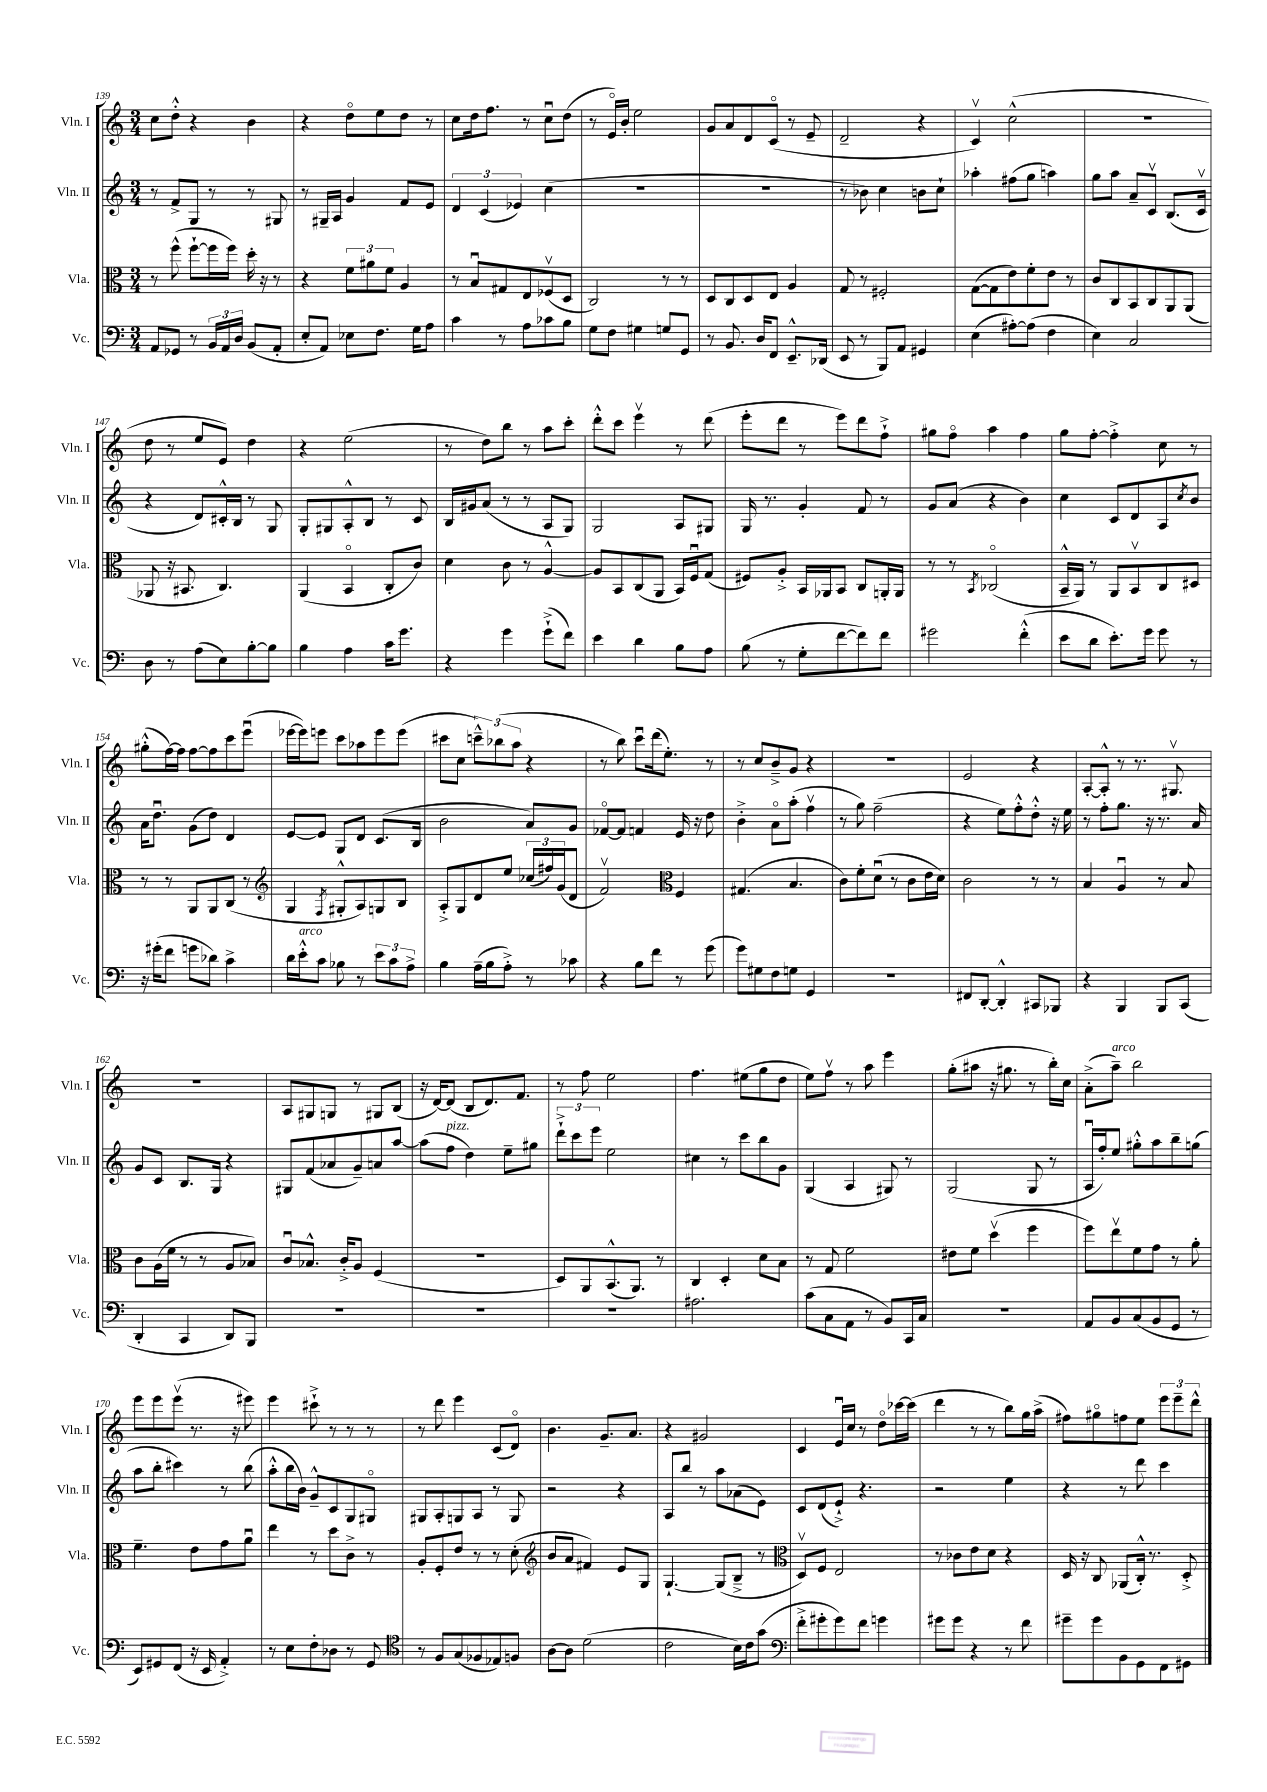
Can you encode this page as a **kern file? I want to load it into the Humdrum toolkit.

**kern	**kern	**kern	**kern
*part4	*part3	*part2	*part1
*staff4	*staff3	*staff2	*staff1
*I"Vc.	*I"Vla.	*I"Vln. II	*I"Vln. I
*I'Vc.	*I'Vla.	*I'Vln. II	*I'Vln. I
*clefF4	*clefC3	*clefG2	*clefG2
*k[]	*k[]	*k[]	*k[]
*M3/4	*M3/4	*M3/4	*M3/4
=139	=139	=139	=139
8AA/L	8r	8r	8cc\L
8GG-X/J	(8ff^^\	8f^/L	8dd'^^\J
8r	[8ff`\L	8G/J	4r
24BB/LL	16ff\L]	8r	.
24AA/	.	.	.
.	16ff\JJ)	.	.
24D/JJ	.	.	.
(8BB/L	16dd'\	8r	4b\
.	16r	.	.
8AA'/J	8r	8G#X/	.
=140	=140	=140	=140
8E'/L	4r	8r	4r
8AA/J)	.	16G#X~/LL	.
.	.	16A/JJ	.
8E-X\L	12f\L	4g/	8dd\L
.	12a#X\	.	.
8.F\J	.	.	8ee\
.	12f\J	.	.
.	4A/	8f/L	8dd\J
16G\KL	.	.	.
8A\J	.	8e/J	8r
=141	=141	=141	=141
4c\	8r	6d/	8cc\L
.	8Bu/L	.	16dd\k
.	.	(6c/	.
.	.	.	8.ff\J
8r	8G#X/	.	.
.	.	6e-X/)	.
8A\L	8E/	.	8r
8c-X\	(8F-Xv/	(4cc\	8ccu\L
8B\J	8D/J	.	(8dd\J
=142	=142	=142	=142
8G\L	2C/)	2.r	8r
8F\J	.	.	16e/LL)
.	.	.	16b'/JJ
4G#X\	.	.	2ee\
8Gn/L	8r	.	.
8GG/J	8r	.	.
=143	=143	=143	=143
8r	8D/L	2.r	8g/L
8.BB/	8C/	.	8a/
.	8D/	.	8d/
16D/KL	.	.	.
8FF/J	8E/J	.	(8c/J
8.EE~^^/L	4A/	.	8r
.	.	.	8e~/
(16DD-X/Jk	.	.	.
=144	=144	=144	=144
8EE/	8G/	8r	2d~/
8r	8r	8b-X\)	.
8BBB/L)	2F#X'/	4cc\	.
8AA/J	.	.	.
4GG#X/	.	8bn\L	4r
.	.	8cc`\J	.
=145	=145	=145	=145
(4E\	([8G\L	4aa-X'\	4cv/)
.	8G\]	.	.
[8A#X'\L)	8e\)	(8ff#X\L	(2cc^^\
(8A#\J]	8f'\	8gg\J	.
4F\	8e\J	4aan\)	.
.	8r	.	.
=146	=146	=146	=146
4E\)	8c/L	8gg\L	2.r
.	8C/	8aa\J	.
2C/	8BB/	8a~/L	.
.	8C/	8cv/J	.
.	8AA/	(8.B/L	.
.	(8AA/J	.	.
.	.	16cv/Jk	.
!!LO:LB:g=z
=147	=147	=147	=147
8D\	8AA-X/	4r	8dd\
8r	16r	.	8r
.	8.BB#X/	.	.
(8A\L	.	8d/L)	8ee/L
8E\)	4.C/)	16c#X'^^/L	8e/J)
.	.	16B/JJ	.
[8B'\	.	8r	4dd\
8B\J]	.	8G/	.
=148	=148	=148	=148
4B\	(4AA/	8G'/L	4r
.	.	8G#X/	.
4A\	4BB/	8A'^^/	(2ee\
.	.	8B/J	.
16c\KL	8C'/L	8r	.
8.g\J	.	.	.
.	8c/J)	8c/	.
=149	=149	=149	=149
4r	4d\	16B/LL	8r
.	.	16g#X/J	.
.	.	(8a/J	8dd\L)
4g\	8c\	8r	8bb\J
.	8r	8r	8r
(8g`^\L	[4A^^/	8A/L	8aa\L
8f\J)	.	8G/J)	8ccc'\J
=150	=150	=150	=150
4e\	8A/L]	2G/	8ddd'^^\L
.	8BB/	.	8ccc\J
4d\	(8C/	.	4eeev\
.	8AA/J	.	.
8B\L	16BB/LL)	8A/L	8r
.	16Fu/J	.	.
8A\J	(8G/J	8G#X/J	(8ddd\
=151	=151	=151	=151
(8B\	8F#X/L)	16G/	8eee'\L
.	.	8.r	.
8r	8A'^/J	.	8ddd\J
8G'\L	16BB/LL	4g'/	8r
.	16AA-X/J	.	.
[8f\	8BB/J	.	8eee\L)
8f\])	8C/L	8f/	8ddd\
8f\J	16AAn'/L	8r	8ff`^\J
.	16AA/JJ	.	.
=152	=152	=152	=152
2g#X\	8r	8g/L	8gg#X\L
.	8r	(8a/J	8ff\J
.	8qBB/	.	.
.	(2C-X/	4r	4aa\
(4f'^^\	.	4b\)	4ff\
=153	=153	=153	=153
8e\L	16BB~^^/LL	4cc\	8gg\L
.	16AA/JJ)	.	.
8d\J	8r	.	[8ff'\J
8.e'\L)	8AA/L	8c/L	4ff'^\]
.	8BBv/	8d/	.
16g\Jk	.	.	.
8g\	8C/	8A/	8cc\
.	.	8qcc/	.
8r	8D#X/J	8b/J	8r
!!LO:LB:g=z
=154	=154	=154	=154
16r	8r	16a\KL	(8gg#X'^^\L
(16g#X'\KL	.	8.ddu\J	.
8f\J	8r	.	[16ff\L)
.	.	.	16ff\JJ]
8gn\L	8AA/L	(8g\L	[8ff\L
8d-X\J)	8AA/	8dd\J)	8ff\]
4c^\	(8C/J	4d/	8ccc\
.	8r	.	(8eeeu\J
=155	=155	=155	=155
*	*clefG2	*	*
16d\LL	4G/	[8e/L	[16eee-X\LL
!LO:TX:a:i:t=arco	!	!	!
16e'^^\J	.	.	16eee-\J])
8c\J	.	8e/J]	8eeen\J
.	8qF/	.	.
8B-X\	8G#X'^^/L	8G/L	8ccc\L
8r	8A/)	8d/J	8aa-X\
12e\L	8Gn/	(8.c/L	8eee\
12c\	.	.	.
.	8B/J	.	(8eee\J
12A^\J	.	.	.
.	.	16B/Jk	.
=156	=156	=156	=156
4B\	8A'^/L	2b\	8ccc#X\L
.	8G/	.	8cc\J
(16A~\LL	8d/	.	12cccn~^^\L)
16B\J	.	.	.
.	.	.	(12bb-X\
8A'^\J)	8ee/J	.	.
.	.	.	12aa\J
8r	(24cc-X/LL	8a/L)	4r
.	24ff#X/)	.	.
.	(24g/J	.	.
8c-X\	8d/J	8g/J	.
=157	=157	=157	=157
4r	2fv/)	[8f-X/L	8r
.	.	8f-/J]	8bb\)
8B\L	.	4fn/	8cccu\L
8f\J	.	.	(16ddd\k
.	.	.	8.ee'\J)
*	*clefC3	*	*
8r	4F/	16e/	.
.	.	16r	.
(8g\	.	8dd\	8r
=158	=158	=158	=158
8g\L)	(4.G#X/	4b'^\	8r
8G#X\	.	.	8cc/L
8F\	.	8a\L	8b~^/
8Gn\J	4.B/	(8aa'\J	8g/J
4GG/	.	4ffv\	4r
=159	=159	=159	=159
2.r	8c\L)	8r	2.r
.	8f'\	8gg\)	.
.	(8du\J	(2ff~\	.
.	8r	.	.
.	8c\L	.	.
.	16e\L	.	.
.	16d\JJ)	.	.
=160	=160	=160	=160
8FF#X/L	2c\	4r	2e/
[8DD'/J	.	.	.
4DD'^^/]	.	8ee\L)	.
.	.	8ff'^^\	.
8CC#X/L	8r	8dd'^^\J	4r
8BBB-X/J	8r	16r	.
.	.	16ee\	.
=161	=161	=161	=161
4r	4B/	8r	[8A'/L
.	.	8ff'\L	8A'^^/J]
4BBB/	4Au/	8.gg\J	8r
.	.	.	8.r
.	.	16r	.
8BBB/L	8r	8.r	.
.	.	.	8.G#Xv/
(8CC/J	8B/	.	.
.	.	16a/	.
!!LO:LB:g=z
=162	=162	=162	=162
4DD'/	8c\L	8g/L	2.r
.	(16A\L	8c/J	.
.	16f\JJ	.	.
4CC/	8r	8.B/L	.
.	8r	.	.
.	.	16G/Jk	.
8DD/L)	8A/L	4r	.
8BBB/J	8B-X/J)	.	.
=163	=163	=163	=163
2.r	8cu/L	8G#X/L	8A/L
.	8.B-X^^/J	(8f/	8G#X/
.	.	8a-X/	8Gn/J
.	16c'^/KL	.	.
.	8A/J	8g~/)	8r
.	(4F/	8an/	8G#X/L
.	.	[8aa/J	(8B/J
=164	=164	=164	=164
2.r	2.r	(8aa\L]	16r
.	.	.	[16d/KL)
!	!	!LO:TX:a:i:t=pizz.	!
.	.	8ff\J	(8d/J]
.	.	4dd\)	8B/L
.	.	.	8.d/)
.	.	8ee~\L	.
.	.	.	8.f/J
.	.	8gg#X\J	.
=165	=165	=165	=165
2.r	8D/L)	12ddd`^\L	8r
.	.	12ccc\	.
.	8AA/	.	8ff\
.	.	12eee\J	.
.	(8.BB^^/	2ee\	2ee\
.	8.AA/J)	.	.
.	8r	.	.
=166	=166	=166	=166
2.A#X\	4C/	4cc#X\	4.ff\
.	4D'/	8r	.
.	.	8ccc\L	(8ee#X\L
.	8d\L	8bb\	8gg\
.	8B\J	8g\J	8dd\J
=167	=167	=167	=167
(8c\L	8r	(4G/	8ee\L)
8C\	8G/	.	8ffv\J
8AA\J	2f\	4A/	8r
8r	.	.	8aa\
8BB/L)	.	8G#X/)	4eee\
16CC/L	.	8r	.
16C/JJ	.	.	.
=168	=168	=168	=168
2.r	8e#X\L	(2G/	(8gg'\L
.	8f\J	.	8aa#X\J
.	(4ddv\	.	16r
.	.	.	8.gg#X\
.	4ff\	8G/	8r
.	.	8r	16bb'\LL)
.	.	.	16cc\JJ
=169	=169	=169	=169
8AA/L	8ff\L)	16Au/LL	(8a'^\L
.	.	16ff'/J)	.
!	!	!	!LO:TX:a:i:t=arco
8BB/	8eev\	8ee/J	8aa~\J)
(8C/	8f\	8gg#X'^^\L	2bb\
8BB/	8g\J	8aa\	.
8GG/J	8r	8bb~\	.
8r	8a'\	(8ggn\J	.
!!LO:LB:g=z
=170	=170	=170	=170
8EE/L)	4.f~\	8aa\L	8eee\L
8GG#X/	.	8bb'\J	8eee\
(8FF/J	.	4ccc#X\)	(8eeev\J
16r	8e\L	.	8.r
16EE/	.	.	.
4AA'^/)	8g\	8r	.
.	.	.	16r
.	8au\J	(8bb\	8eee#X\)
=171	=171	=171	=171
8r	4ee\	8aa'^^\L	4eee\
8E\L	.	16bb\L	.
.	.	16b\JJ)	.
8F'\	8r	8g~^^/L	8ccc#X`^\
8D-X\J	8dd\L	8c/	8r
8r	8c^\J	8G/	8r
8GG/	8r	8G#X/J	8r
=172	=172	=172	=172
*clefC4	*	*	*
8r	8A'/L	8G#X/L	8r
8F/L	8F'/	8A'/	8ddd\
(8G/	8e/J	8Gn/	4eee\
8F-X/	8r	8A/J	.
8E-X/)	8r	8r	(8c/L
8Fn/J	(8d'\	8G/	8d/J)
=173	=173	=173	=173
*	*clefG2	*	*
[8A\L	8b/L	2r	4.b\
8A\J]	8a/J	.	.
(2d\	4f#X/)	.	.
.	.	.	8.g~/L
.	8e/L	4r	.
.	.	.	8.a/J
.	8G/J	.	.
=174	=174	=174	=174
2c\	[4.G`/	8A/L	4r
.	.	8bb/J	.
.	.	8r	2g#X/
.	(8G/L]	8aa\L	.
16B\LL)	8B~^/J	(8a-X\	.
16c\J	.	.	.
(8g\J	8r	8e\J)	.
=175	=175	=175	=175
*clefF4	*clefC3	*	*
8f'^\L	8Dv/L)	8c/L	4c/
8g#X'\	8F/J	(8d/	.
8g#\)	2E/	8e`^/J)	16eu/LL
.	.	.	16cc/JJ
8f\J	.	4.r	8r
4gn\	.	.	8dd\L
.	.	.	[16ccc-X\L
.	.	.	(16ccc-\JJ]
=176	=176	=176	=176
8g#X\L	8r	2r	4ddd\
8g#\J	8c-X\L	.	.
4r	8e\	.	8r
.	8d\J	.	8r
8r	4r	4ee\	8bb\L)
8f\	.	.	16gg\L
.	.	.	(16aa^\JJ
=177	=177	=177	=177
8g#X~\L	16D/	4r	8ff#X\L)
.	16r	.	.
8g#\	8C/	.	8gg#X\
8BB\	(8AA-X/L	8r	8ffn\
8GG\	16C'^^/Jk)	8ddd\	8ee\J
.	8.r	.	.
8FF\	.	4ccc\	12eee\L
.	.	.	12eee~\
8GG#X\J	8D'^/	.	.
.	.	.	12ddd^^\J
==	==	==	==
*-	*-	*-	*-
